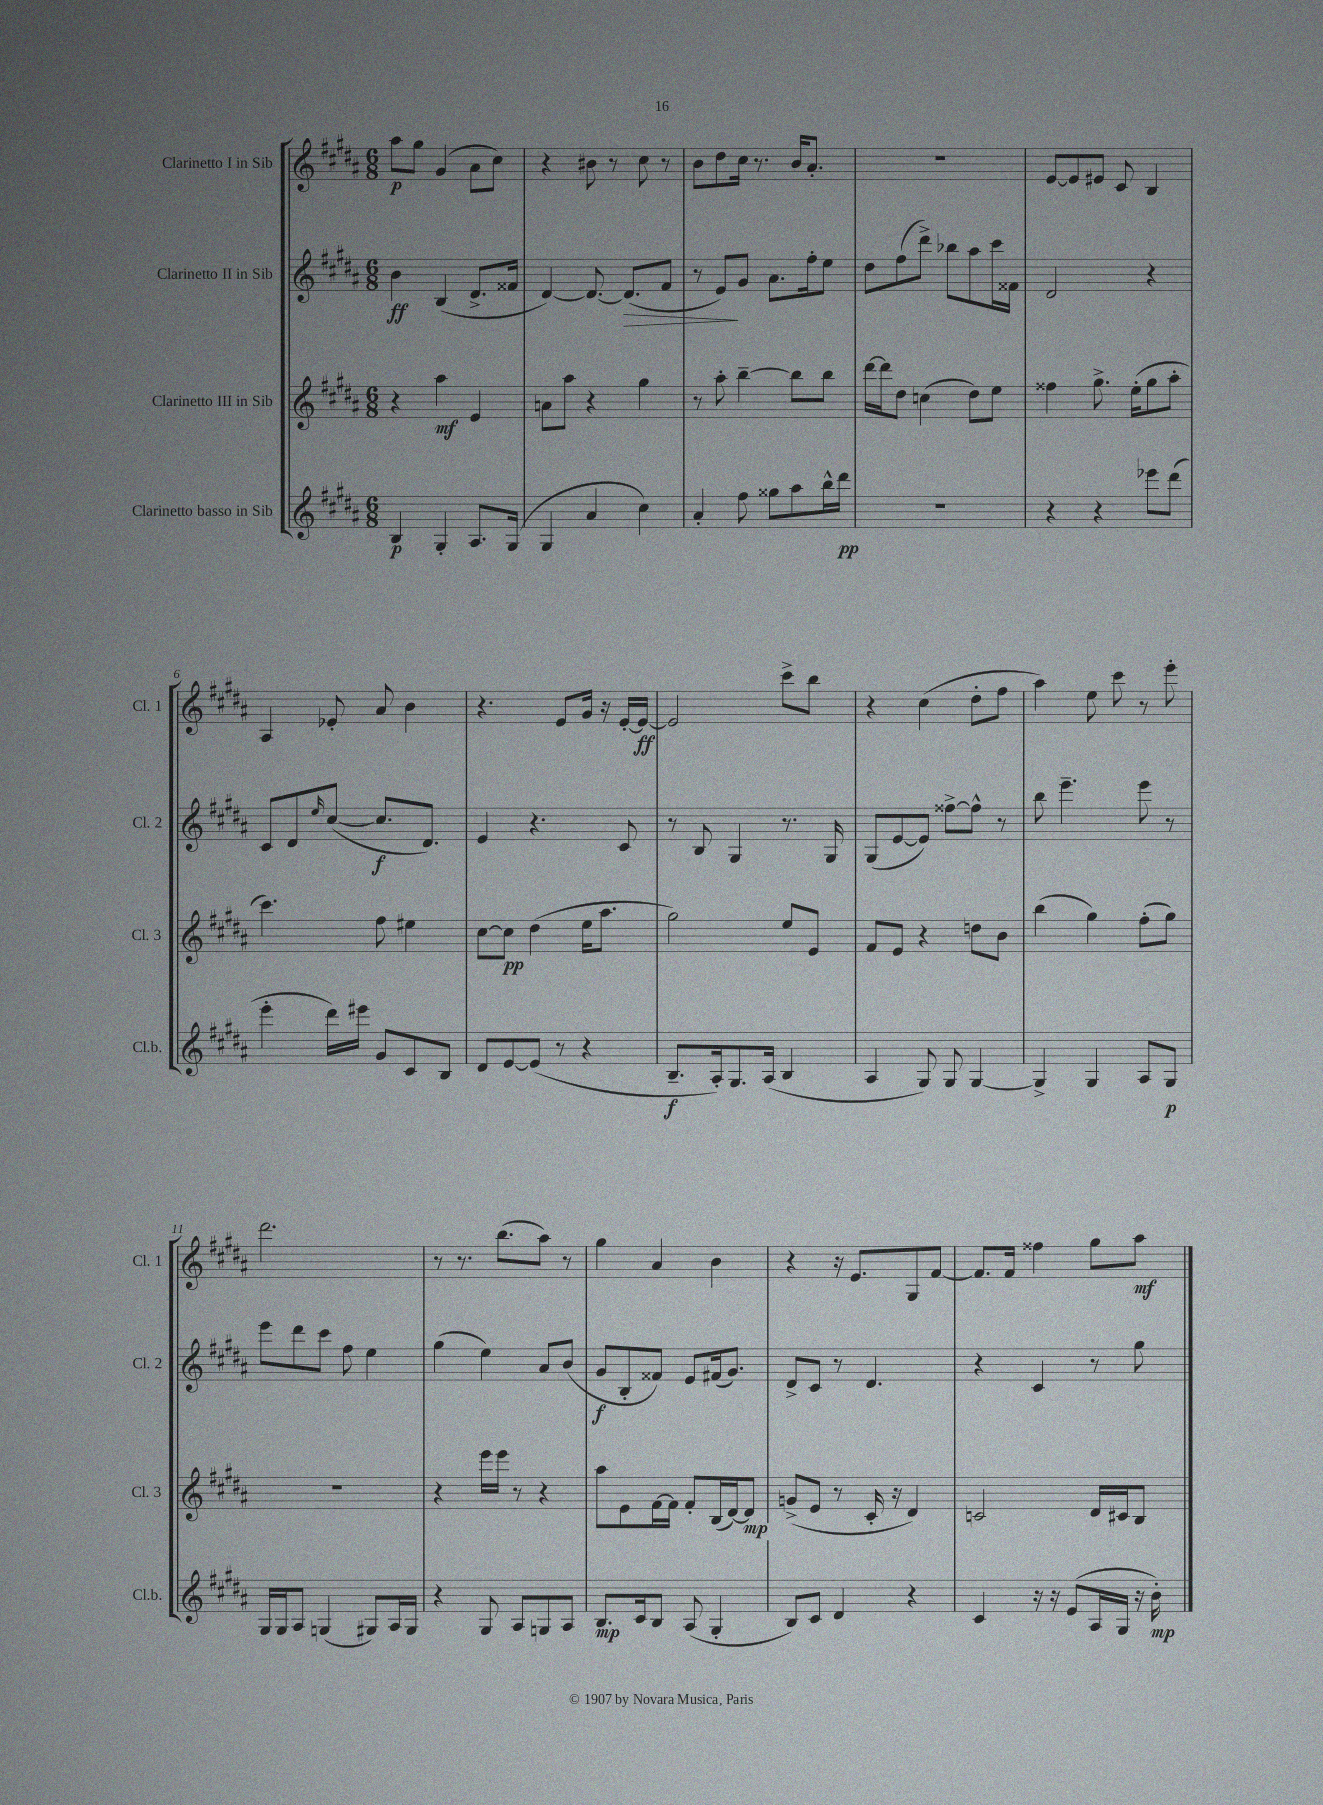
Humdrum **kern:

**kern	**kern	**kern	**kern
*staff4	*staff3	*staff2	*staff1
*clefG2	*clefG2	*clefG2	*clefG2
*k[f#c#g#d#a#]	*k[f#c#g#d#a#]	*k[f#c#g#d#a#]	*k[f#c#g#d#a#]
*M6/8	*M6/8	*M6/8	*M6/8
4B/	4r	4b\	8aa#\L
.	.	.	8gg#\J
4G#'/	4aa#\	(4B/	(4g#/
8.A#/L	4e/	8.d#^/L	8a#\L
.	.	.	8cc#\J)
(16G#/Jk	.	16f##/Jk	.
=	=	=	=
4G#/	8a\L	[4d#/)	4r
.	8aa#\J	.	.
4a#/	4r	8.d#/_	8b#\
.	.	.	8r
.	.	(8.d#/]L	.
4cc#\)	4gg#\	.	8cc#\
.	.	8f#/J	8r
=	=	=	=
4a#'/	8r	8r	8b\L
.	8aa#'\	8e/L)	8dd#\
8ff#\	[4bb~\	8g#/J	16cc#\Jk
.	.	.	8.r
8gg##\L	.	8.a#\L	.
8aa#\	8bb\]L	.	16b/LK
.	.	16ff#'\k	8.a#'/J
16bb^^\L	8bb\J	8ee\J	.
16ddd#\JJ	.	.	.
=	=	=	=
2.r	[16ddd#\LL	8dd#\L	2.r
.	16ddd#\]J	.	.
.	8dd#\J	(8ff#\	.
.	(4cc\	8ddd#^\J)	.
.	.	8bb-\L	.
.	8dd#\L)	8aa#\	.
.	8ee\J	16ccc#\L	.
.	.	16f##\JJ	.
=	=	=	=
4r	4ff##\	2d#/	[8e/L
.	.	.	8e/]
4r	8.gg#^\	.	8e#/J
.	.	.	8c#/
.	(16ee'\LK	.	.
8eee-\L	8gg#\	4r	4B/
(8ddd#\J	8aa#'\J	.	.
=	=	=	=
4eee'\	4.ccc#\)	8c#/L	4A#/
.	.	8d#/	.
.	.	16qqee/	.
16ddd#\LL)	.	([8cc#/J	8e-'/
16eee#\JJ	.	.	.
8g#/L	8ff#\	8.cc#/]L	8a#/
8c#/	4ee#\	.	4b\
.	.	8.d#/J)	.
8B/J	.	.	.
=	=	=	=
8d#/L	[8cc#\L	4e/	4.r
[8e/	8cc#\]J	.	.
(8e/]J	(4dd#\	4.r	.
8r	.	.	8e/L
4r	16ee\LK	.	16g#/Jk
.	8.aa#\J	.	16r
.	.	8c#/	[16e'/LL
.	.	.	16e/_JJ
=	=	=	=
8.B~/L	2gg#\)	8r	2e/]
.	.	8B/	.
16A#'/k)	.	.	.
8.G#/	.	4G#/	.
(16A#/Jk	.	.	.
4B/	8ee/L	8.r	8ccc#^\L
.	8e/J	.	8bb\J
.	.	16G#/	.
=	=	=	=
4A#/	8f#/L	(8G#/L	4r
.	8e/J	[8e/	.
8G#/)	4r	8e/]J)	(4cc#\
8G#/	.	[8ff##^\L	.
[4G#/	8dd\L	8ff##^^\]J	8dd#'\L
.	8b\J	8r	8ff#\J
=	=	=	=
4G#^/]	(4bb\	8bb\	4aa#\)
.	.	4.eee~\	.
4G#/	4gg#\)	.	8ee\
.	.	.	8ccc#\
8A#/L	(8ff#'\L	8eee\	8r
8G#/J	8gg#\J)	8r	8eee'\
=	=	=	=
16G#/LL	2.r	8eee\L	2.ddd#\
16G#/J	.	.	.
8A#/J	.	8ddd#\	.
(4G/	.	8ccc#\J	.
.	.	8ff#\	.
8G#/L)	.	4ee\	.
16A#/L	.	.	.
16G#/JJ	.	.	.
=	=	=	=
4r	4r	(4gg#\	8r
.	.	.	8.r
8G#/	16eee\LL	4ee\)	.
.	16eee\JJ	.	(8.bb\L
8A#/L	8r	.	.
8G/	4r	8a#/L	8aa#\J)
8A#/J	.	(8b/J	8r
=	=	=	=
8.B/L	8aa#\L	8g#/L	4gg#\
.	8e\	8B'/	.
16c#/k	.	.	.
8B/J	[16f#\L	8f##/J)	4a#/
.	16f#\]JJ	.	.
(8A#/	8f#'/L	8e/L	.
4G#'/	(16B/L	(16f#/k	4b\
.	[16d#/J)	8.g#/J)	.
.	8d#/]J	.	.
=	=	=	=
8B/L)	(8g^/L	8d#^/L	4r
8c#/J	8e/J	8c#/J	.
4d#/	8r	8r	16r
.	.	.	8.e/L
.	16c#'/	4.d#/	.
.	16r	.	.
4r	4d#/)	.	8G#/
.	.	.	[8f#/J
=	=	=	=
4c#/	2c/	4r	8.f#/]L
.	.	.	16f#/Jk
16r	.	4c#/	4ff##\
16r	.	.	.
(8e/L	.	.	.
16A#/L	16d#/LL	8r	8gg#\L
16G#/JJ	16c#/J	.	.
16r	8B/J	8gg#\	8aa#\J
16b'\)	.	.	.
==	==	==	==
*-	*-	*-	*-
